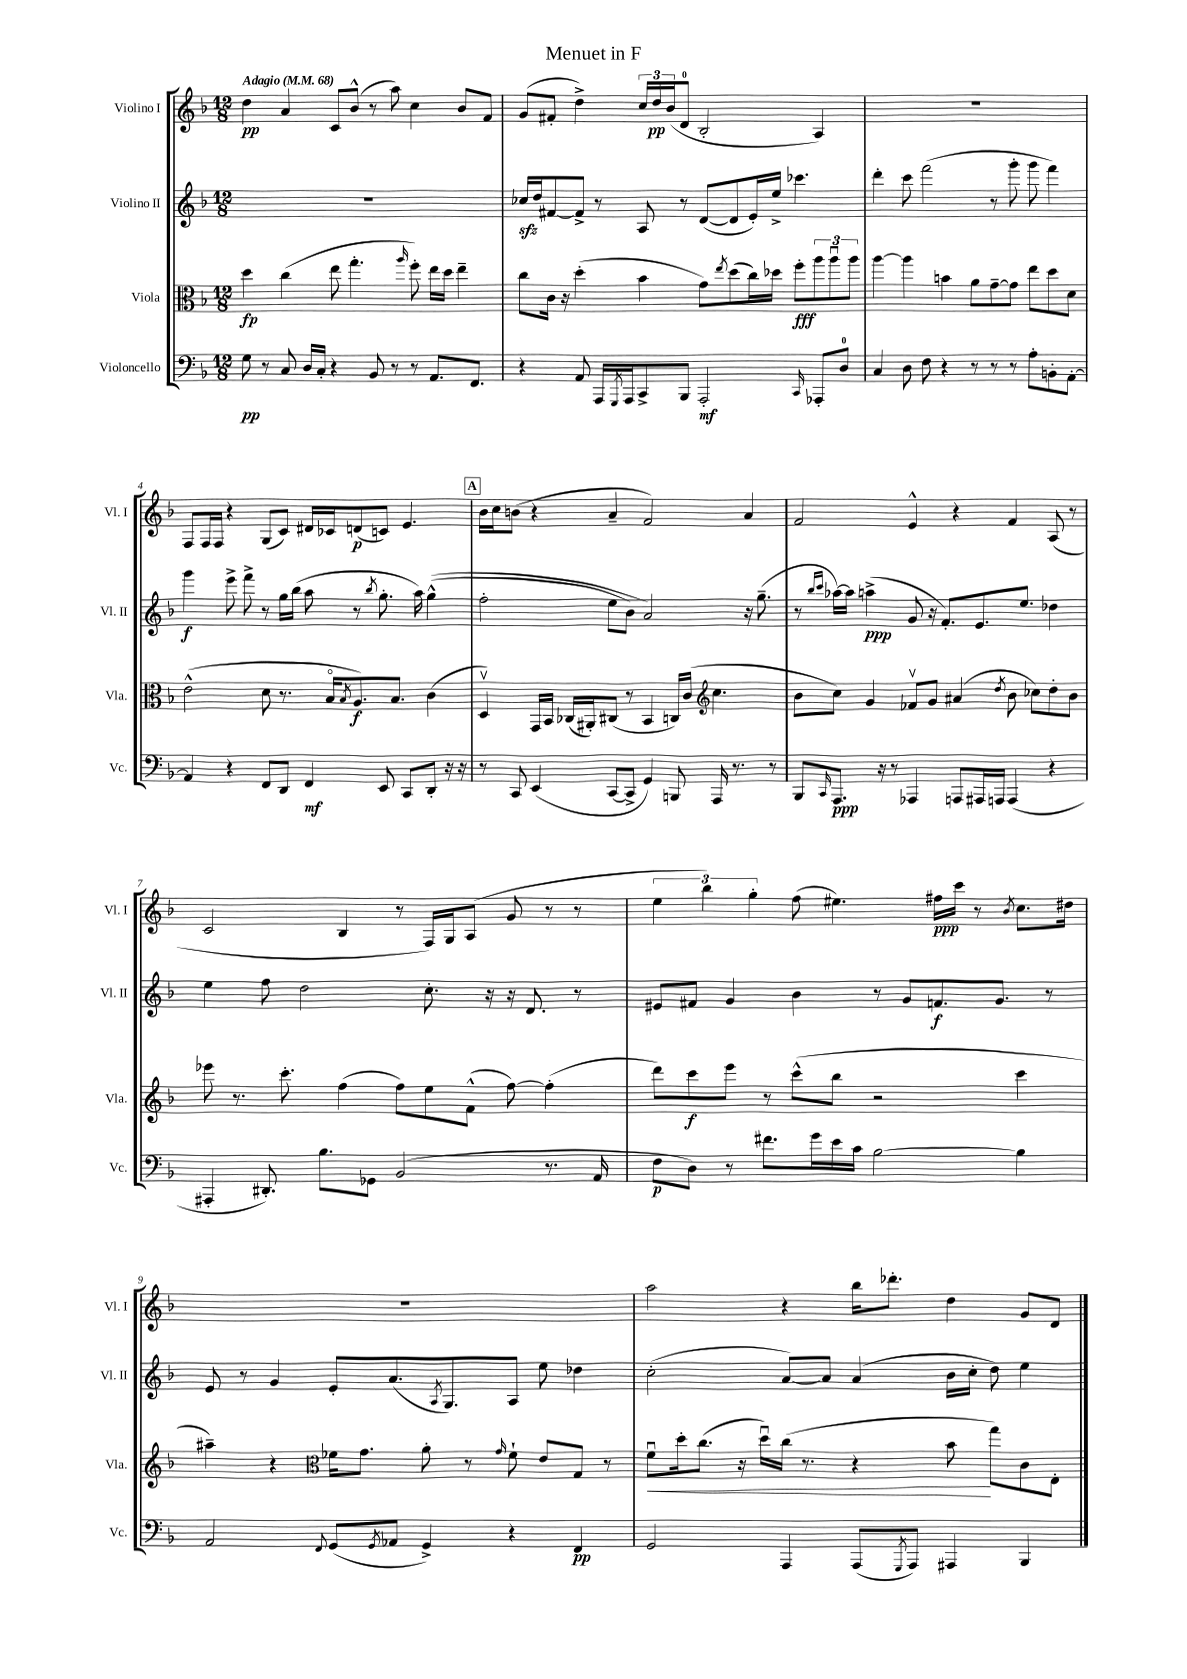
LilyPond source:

\header { title = "Menuet in F" }
<<
\new StaffGroup <<
\new Staff = "s0" \with { instrumentName = "Violino I" shortInstrumentName = "Vl. I" } {
    \clef treble \key f \major \numericTimeSignature \time 12/8 \tempo "Adagio" 4 = 68
    d''4\pp a'4 c'8 bes'8-^( r8 a''8) c''4 bes'8 f'8 |
    g'8( fis'8-. d''4->) \tuplet 3/2 { c''16 d''16\pp bes'16( } d'8-0 bes2-. a4) |
    R1. |
    f8 f16 f16 r4 g8( c'8) dis'16 ces'16 d'8\p( c'8) e'4. |
    \mark \markup { \box "A" } bes'16 c''16 b'8( r4 a'4-- f'2) a'4 |
    f'2 e'4-^ r4 f'4 a8( r8 |
    c'2 bes4 r8 f16) g16 a8( g'8 r8 r8 |
    \tuplet 3/2 { e''4 bes''4) g''4-. } f''8( eis''4.) fis''16\ppp c'''16 r8 \acciaccatura { bes'8 } c''8. dis''16 |
    R1. |
    a''2 r4 bes''16 des'''8.-. d''4 g'8 d'8 \bar "|." |
}
\new Staff = "s1" \with { instrumentName = "Violino II" shortInstrumentName = "Vl. II" } {
    \clef treble \key f \major \numericTimeSignature \time 12/8
    R1. |
    ces''16\sfz d''16 fis'8~ fis'8-> r8 a8 r8 d'8~( d'8 e'16-.) e''16-> ces'''4. |
    d'''4-. c'''8 f'''2( r8 g'''8-. g'''8 f'''4) |
    g'''4\f e'''8-> f'''8-> r8 g''16 bes''16( a''8 r8 \acciaccatura { bes''8 } g''8.-. a''16) g''4-^(\( |
    \mark \markup { \box "A" } f''2-. e''8 bes'8) a'2\) r16 g''8.--( |
    r8 \grace { bes''16 c'''16 } aes''16~) aes''16 a''4->\ppp( g'8 r16 f'8.-.) e'8. e''8. des''4 |
    e''4 f''8 d''2 c''8.-. r16 r16 d'8. r8 |
    eis'8 fis'8 g'4 bes'4 r8 g'8 f'8.\f g'8. r8 |
    e'8 r8 g'4 e'8-. a'8.( \acciaccatura { a8 } g8.) a8 e''8 des''4 |
    c''2-.( a'8~) a'8 a'4( bes'16 c''16-. d''8) e''4 \bar "|." |
}
\new Staff = "s2" \with { instrumentName = "Viola" shortInstrumentName = "Vla." } {
    \clef alto \key f \major \numericTimeSignature \time 12/8
    d''4\fp c''4( e''8 g''4.-. \grace { a''16 } f''8-.) e''16 d''16 e''4-- |
    c''8 c'16 r16 d''4-.( bes'4 g'8) \acciaccatura { e''8 } d''8( c''16) des''16 f''8-.\fff \tuplet 3/2 { a''8 a''8\downbow a''8 } |
    a''4~ a''4 b'4 a'8 g'8~-- g'8 e''8 d''8 d'8 |
    e'2-^( d'8 r8. bes16\flageolet \acciaccatura { bes8 } a8.\f) bes8. c'4( |
    \mark \markup { \box "A" } d4\upbow) g,16 bes,16 ces16( ais,16-.) cis8( r8 bes,4 c16) c'16( \clef treble c''4. |
    bes'8 c''8) g'4 fes'8\upbow g'8 ais'4( \acciaccatura { d''8 } bes'8 ces''8) d''8-. bes'8 |
    ees'''8 r8. c'''8.-. f''4( f''8) e''8 f'8-^( f''8~) f''4-.( |
    d'''8) c'''8\f e'''8 r8 c'''8-^( bes''8 r2 c'''4 |
    ais''4--) r4 \clef alto fes'16 g'8. a'8-. r8 \grace { g'16 } fes'8-! e'8 g8 r8 |
    f'8\downbow\< d''16-. c''8.( r16 d''16\downbow) c''16( r8. r4 bes'8\! g''8) c'8 e8-. \bar "|." |
}
\new Staff = "s3" \with { instrumentName = "Violoncello" shortInstrumentName = "Vc." } {
    \clef bass \key f \major \numericTimeSignature \time 12/8
    g8\pp r8 c8 d16 c16-. r4 bes,8 r8 r8 a,8. f,8. |
    r4 a,8 a,,16 \acciaccatura { g,,8 } a,,16 c,8-> bes,,8 a,,2-.\mf \grace { c,16 } aes,,8-. d8-0 |
    c4 d8 f8 r4 r8 r8 r8 a8-. b,8-. a,8~-. |
    a,4 r4 f,8 d,8 f,4\mf e,8 c,8 d,8-. r16 r16 |
    \mark \markup { \box "A" } r8 c,8 e,4( c,8~ c,8-> g,4) b,,8 a,,16 r8. r8 |
    bes,,8 \grace { c,16 } a,,8.\ppp r16 r8 aes,,4 a,,8 ais,,16 a,,16 a,,4( r4 |
    ais,,4-. dis,8.-.) bes8. ges,8 bes,2( r8. a,16 |
    f8\p d8) r8 fis'8. g'16 e'16 c'16 bes2~ bes4 |
    a,2 \appoggiatura { f,8 } g,8( \acciaccatura { g,8 } aes,8 g,4->) r4 f,4\pp |
    g,2 a,,4 a,,8( \acciaccatura { g,,8 } a,,8) ais,,4 bes,,4 \bar "|." |
}
>>
>>
